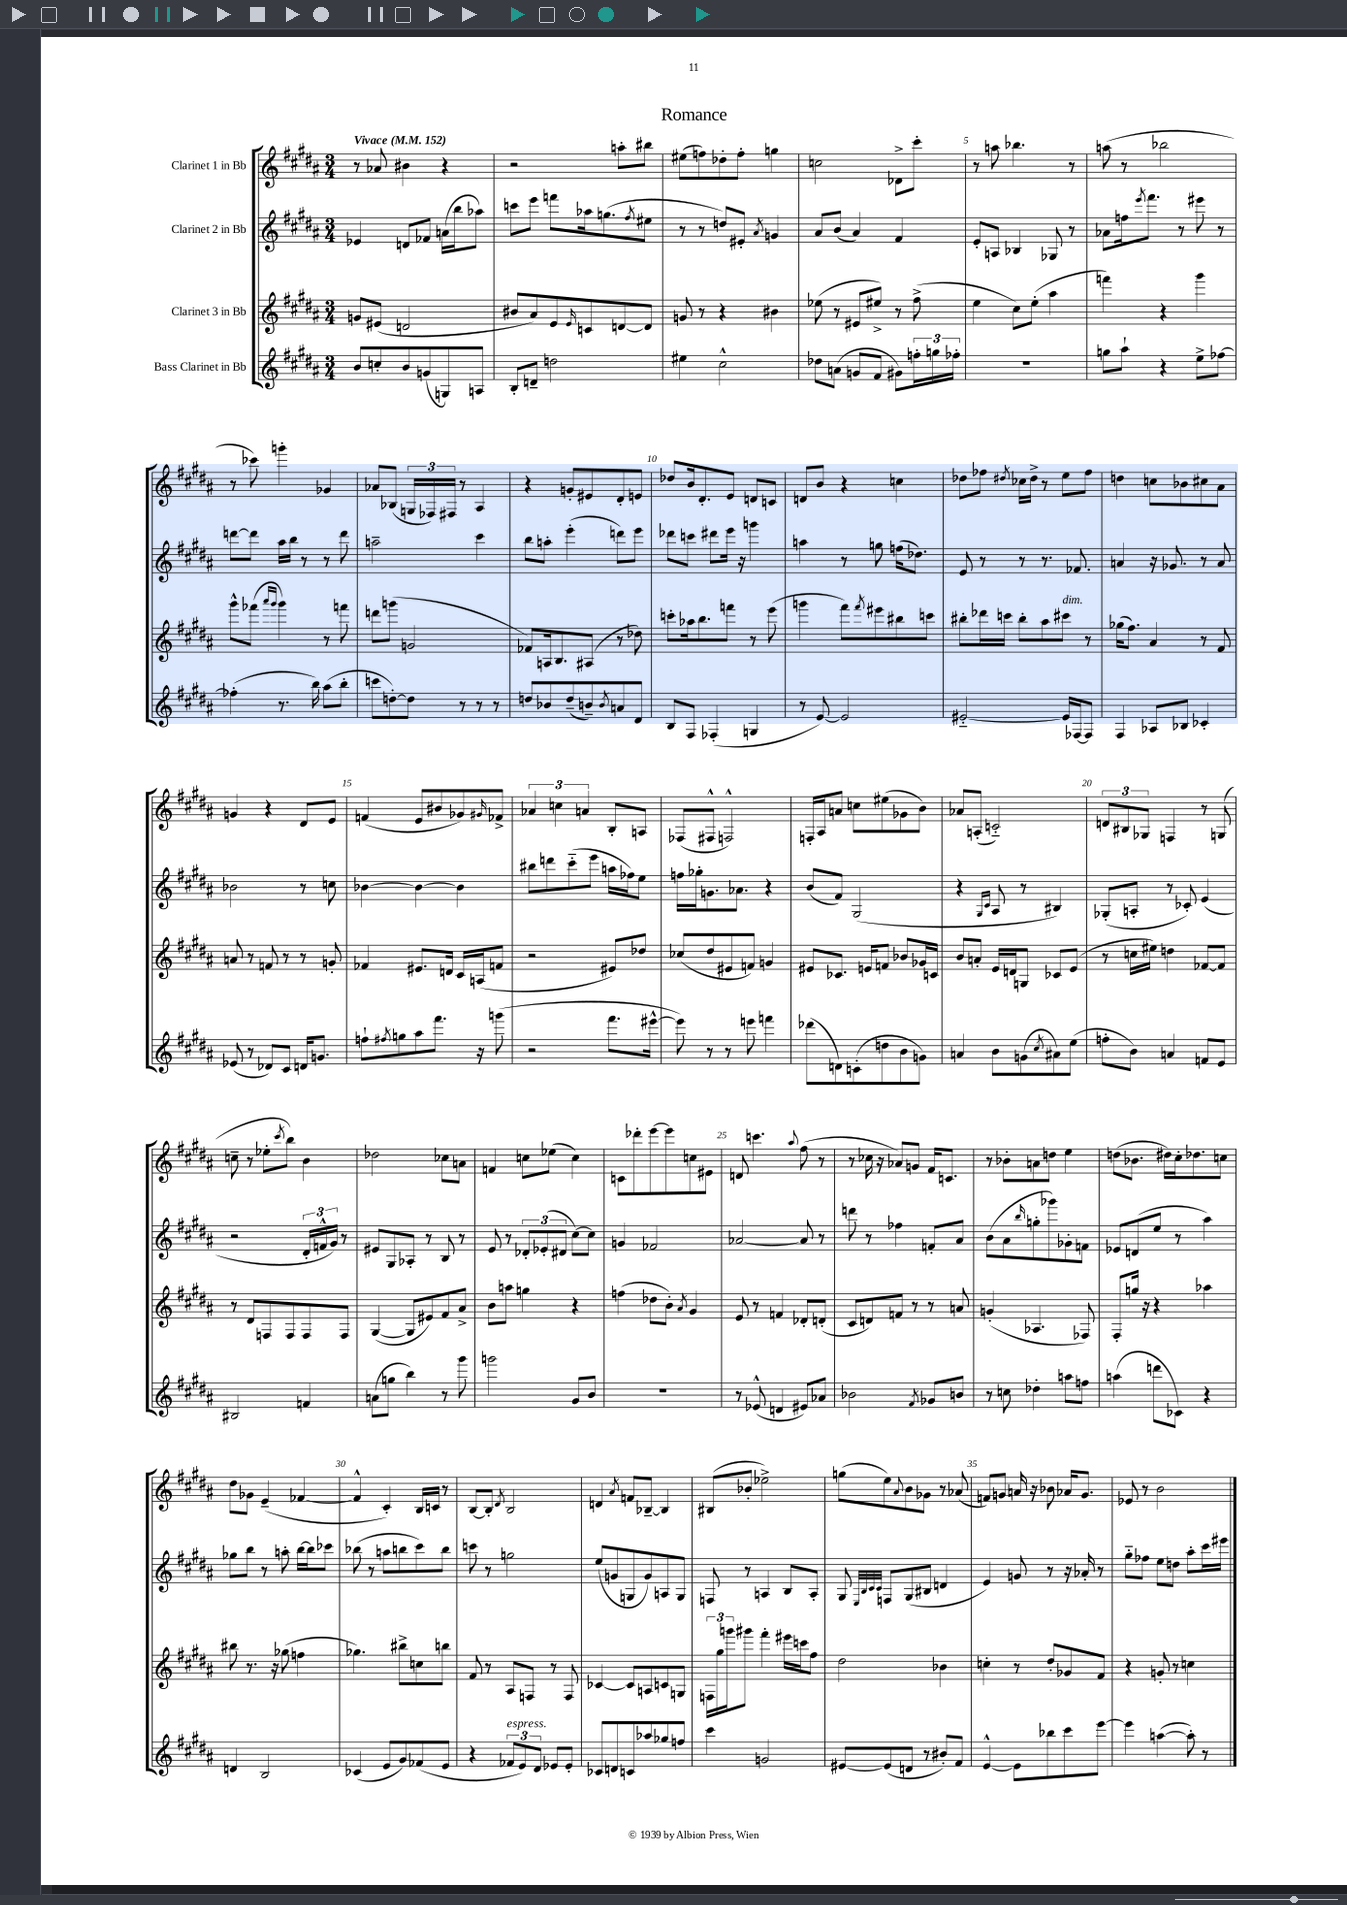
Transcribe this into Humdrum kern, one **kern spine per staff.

**kern	**kern	**kern	**kern
*staff4	*staff3	*staff2	*staff1
*clefG2	*clefG2	*clefG2	*clefG2
*k[f#c#g#d#a#]	*k[f#c#g#d#a#]	*k[f#c#g#d#a#]	*k[f#c#g#d#a#]
*M3/4	*M3/4	*M3/4	*M3/4
*MM152	*MM152	*MM152	*MM152
8b	8g	4e-	8r
8cc'	(8e#	.	8a-
8b	2d	8d	4b#
(8g	.	8f-	.
8G)	.	(16a	4r
.	.	16bb	.
8A	.	8aa-)	.
=	=	=	=
8B'	8b#	8ccc	2r
8d~	8a#)	8eee	.
2dd	8e	8fff	.
.	16qqe	.	.
.	8c	16aa-	.
.	.	(8.gg	.
.	[8d	.	8aa'
.	.	8qff#	.
.	8d]	8ee#	8bb#
=	=	=	=
4ee#	8g	8r	(8ee#
.	8r	8r	8ff)
2cc#^^	4r	8dd)	8dd-'
.	.	8e#'	8ff'
.	.	8qa#	.
.	4b#	4g	4gg
=	=	=	=
8dd-	(8ee-	8a#	2cc
(8a	8r	(8b	.
8g	8e#	4a#)	.
8f#	8ee#^)	.	.
8g#)	8r	4f#	8d-^
24ff'	(8ff#^	.	8ccc#'
24gg	.	.	.
24ff-'	.	.	.
=	=	=	=
2.r	4ee	8e'	8r
.	.	8A	8aa
.	8cc#)	4B-	4.bb-
.	(8ee'	.	.
.	4aa#	8G-	.
.	.	8r	8r
=	=	=	=
8gg	4fff)	8a-	(8aa
8aa#`	.	16ff	8r
.	.	8qeee	.
.	.	8.fff#	.
4r	4r	.	2bb-
.	.	8r	.
8ee^	4ggg#	8eee#	.
[8ff-	.	8r	.
=	=	=	=
(4ff-']	8ggg#^^	[8ddd	8r
.	(8fff-	8ddd]	8ccc-)
.	16qqaaa#	.	.
.	16qqggg#	.	.
8.r	4ggg#)	16aa#	4ggg'
.	.	16bb	.
.	.	8r	.
16bb)	.	.	.
(8aa#	8r	8r	4g-
8bb'	8fff	8ddd	.
=	=	=	=
8ccc	8ddd	2aa~	8a-
[8dd')	(8ggg	.	(8B-
8dd]	2g	.	24G
.	.	.	24F-)
.	.	.	24F#
8r	.	.	8r
8r	.	4ccc#	4A#
8r	.	.	.
=	=	=	=
8dd	8f-)	8bb	4r
8b-	16A	8aa'	.
.	8.B	.	.
(8dd~	.	(4eee'	8g'
8b~)	(8A#	.	8e#
8qb	.	.	.
8a	8r	8ddd)	8d#'
8d#	8dd-)	8eee	8e
=	=	=	=
8B	8ccc'	8ddd-	8dd-
8F#	16aa-	8ccc	16b
.	8.bb	.	8.d#'
(4F-'	.	8ddd#	.
.	8fff	16eee	8e
.	.	16r	.
4G	8r	4ggg	8d
.	(8eee	.	8c
=	=	=	=
8r	4ggg	4aa	8d
[8e)	.	.	8b
2e]	8fff#)	8r	4r
.	8qfff#	.	.
.	8eee#	8gg	.
.	8bb#	(16ff	4cc
.	.	8.dd-)	.
.	8ccc	.	.
=	=	=	=
[2e#'~	8bb#'	8e	8dd-
.	16ddd-	8r	8ff-
.	16ccc	.	.
.	.	.	8qdd#
.	8bb#'	8r	16cc-
.	.	.	16dd#^
.	8aa#	8.r	8r
16e#]	8ccc#	.	8ee
[16F-	.	8.f-	.
8F-]	8r	.	8ff-
=	=	=	=
4F#	(16gg-	4a	4dd
.	8.ff#)	.	.
8A-	4a#	16r	8cc
.	.	8.g-	.
8B-	.	.	8b-
4c-'	8r	8r	8cc#
.	8f#	8a	8a#
=	=	=	=
(8e-	8a	2b-	4g
8r	8r	.	.
8d-)	8f	.	4r
8c#	8r	.	.
16d	8r	8r	8d#
8.g	.	.	.
.	8g'	8cc	8e
=	=	=	=
8ff`	4f-	[4b-	(4f
8qff#	.	.	.
8gg	.	.	.
8aa#	8.e#	4b-_	8e
8.fff#	.	.	8b#
.	16d	.	.
.	16c#	4b-]	8g-)
16r	(16A	.	.
.	.	.	16qqg#
(8ggg	8f	.	8f-^
=	=	=	=
2r	2r	8bb#	6a-
.	.	8ddd	.
.	.	.	6cc
.	.	(8ccc#'~	.
.	.	.	6a
.	.	8eee	.
8.fff#	8e#)	16aa	8B'
.	.	16ff-)	.
.	8dd-	8ee	8A
[16eee#^^	.	.	.
=	=	=	=
8eee#])	(8cc-	16ff	(8F-
.	.	16gg-'	.
8r	8dd#	8.g	8F#^^
8r	8e#	.	2F^^)
.	.	8.a-	.
8eee	8f)	.	.
4fff	4g	4r	.
=	=	=	=
(8ddd-	8e#	(8b	16F'
.	.	.	16A#
8d)	8.c-	8f#)	8a
(8c'	.	(2G#	8cc
.	16e	.	.
8dd	8f	.	(8ee#
8b	8b-	.	8g-
8g)	16g-	.	8b)
.	16c	.	.
=	=	=	=
4a	8b	4r	8a-
.	8a'	.	(8A'
.	.	16qqG#	.
.	.	16qqc#	.
8b	16e	8A#	2c'~)
.	16d	.	.
(8g	8G	8r	.
8qcc#	.	.	.
8a#)	8c-	4B#)	.
(8ee	(8e	.	.
=	=	=	=
8ff'	8r	(8G-'	12d
.	.	.	12B#
8b)	16cc	8A'	.
.	.	.	12G-
.	16ee#)	.	.
4a	4dd	8r	4F
.	.	8c-')	.
8f	[8f-	(4e	8r
8e	8f-]	.	(8G
=	=	=	=
2B#	8r	2r	8cc~
.	8d#	.	8r
.	8F	.	8ee-'
.	.	.	8qccc#
.	8F	.	8bb)
4f	8F	24d#'	4b
.	.	24f^^	.
.	.	24g#)	.
.	8F	8r	.
=	=	=	=
(8a	([4G#	8e#	2dd-
8gg	.	8G#	.
4bb)	8G#]	8A-'	.
.	8e#)	8r	.
8r	8f#	8B	8cc-
8ggg#	8a#^	8r	8a
=	=	=	=
2ggg	8b	8e	4f
.	8aa	8r	.
.	4gg	12d-'	8cc
.	.	(12e-'	.
.	.	.	(8ee-
.	.	12d#	.
8g#	4r	[8cc#)	4cc)
8b	.	8cc#]	.
=	=	=	=
2.r	(4ff	4g	8c
.	.	.	8ddd-'
.	8dd-	2f-	[8eee
.	8b')	.	8eee]
.	8qa#	.	.
.	4g#	.	8cc
.	.	.	8e#
=	=	=	=
8r	8e	[2a-	8d
(8e-^^	8r	.	4.ccc
4d	4f	.	.
.	.	.	8qqaa#
8e#)	8d-'	8a-]	(8ff#
8a-	(8d'	8r	8r
=	=	=	=
2b-	8c#	8ddd	8r
.	8d)	8r	16cc-
.	.	.	16r
.	8f	4ff-	8a-)
.	8r	.	8g
8qf#	.	.	.
8g-	8r	8f'	16f#
.	.	.	8.c
8b	8a	8a#	.
=	=	=	=
8r	(4g'	(8b	8r
8cc	.	8a#	8b-'
.	.	16qqbb	.
4dd-'	4.A-	8gg'	8a
.	.	8ggg-)	8dd
8aa	.	8g-'	4ee
8ff	8F-)	8f	.
=	=	=	=
(4aa	8F#'	8e-	(8dd
.	16gg	(8d	8.b-
.	16r	.	.
8ddd	4r	8ee	.
.	.	.	16dd#)
8c-)	.	8r	16cc#'
.	.	.	8.dd-
4r	4aa-	4aa#)	.
.	.	.	8cc
=	=	=	=
4d	8bb#	8gg-	8dd#
.	8.r	8bb	8g-
2B	.	8r	(4e~
.	16r	.	.
.	(8gg-	8aa'	.
.	4ff	[16bb	[4f-
.	.	16bb]	.
.	.	8ccc-	.
=	=	=	=
(4c-	4.gg-)	(8bb-	4f-^^]
.	.	8r	.
8e	.	8aa	4c#')
8g#)	8bb#^	8bb	.
(8f-	8cc	8ccc#)	16B
.	.	.	16c
8e	8bb	8bb	8r
=	=	=	=
4r	8f#	8ccc	[8B
.	8r	8r	8B']
.	.	.	8qd#
12f-	8A#	2gg	2B
12e)	.	.	.
.	8F	.	.
12d#	.	.	.
8e-	8r	.	.
8e-'	8F	.	.
=	=	=	=
8c-	[4c-	(8ee	4d
8d	.	8g	.
.	.	.	8qa#
8c	8c-]	8G	8f
8aa-	8A	8g)	[8B-~
8gg-	8c	8A	4B-]
8ff	8G	8G	.
=	=	=	=
4ccc#	24F	8F	(8B#
.	24gg#	.	.
.	24ggg	.	.
.	8ggg#	8r	8b-'
2g	4fff#'	4A	2ee-^)
.	16eee#	8B	.
.	16ccc	.	.
.	8ff#	8A'	.
=	=	=	=
[8e#	2dd#	8G#	(8gg
.	.	32qqE	.
.	.	32qqB	.
.	.	32qqc#	.
.	.	32qqc#	.
(8e#]	.	8F	8ee)
.	.	.	8qqa#
8d	.	(8G#	8b
8r	.	8B#	8g-
8b#')	4b-	4d	8r
8f#	.	.	(8a-
=	=	=	=
[4e^^	4cc'	4e)	8f)
.	.	.	8g
8e]	8r	8g	16a
.	.	.	16r
8bb-	8dd#'	8r	8b-
8ccc#	8g-	16r	16a-
.	.	16a-'	8.g
[8eee	8f#	8r	.
=	=	=	=
4eee]	4r	8gg#'~	8e-
.	.	8ff-	8r
([4aa	8g'	8ee	2b
.	8r	8dd	.
8aa'])	4cc	8aa#'	.
8r	.	16ccc#	.
.	.	16eee#	.
==	==	==	==
*-	*-	*-	*-
